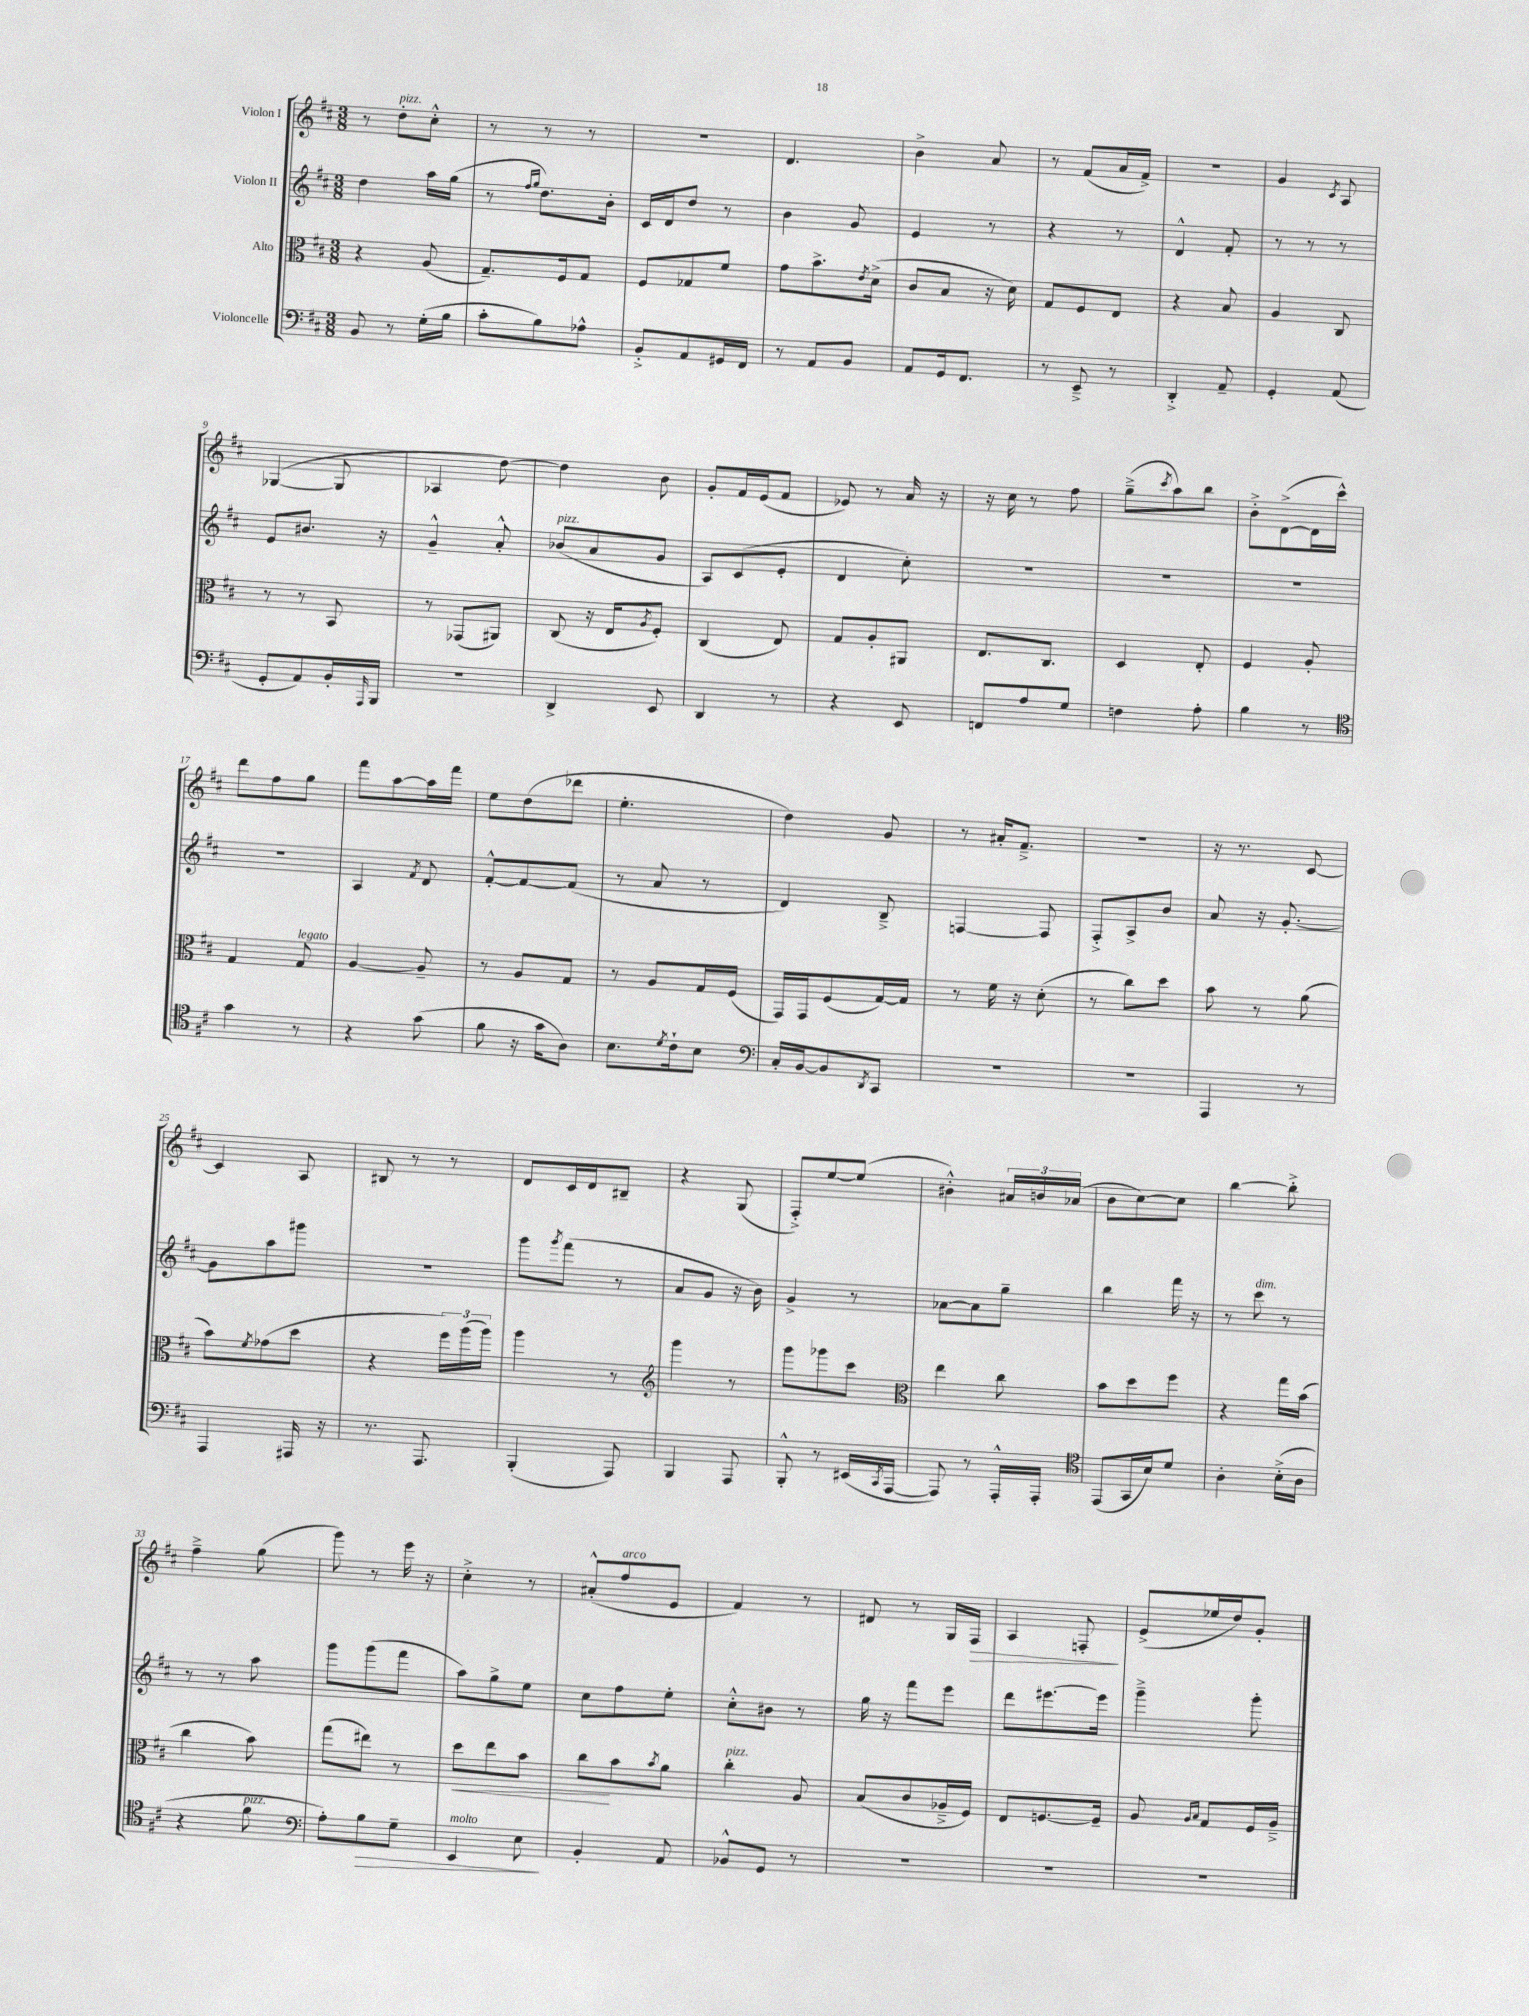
<<
\new StaffGroup <<
\new Staff = "s0" \with { instrumentName = "Violon I" } {
    \clef treble \key d \major \numericTimeSignature \time 3/8
    r8 d''8-.^\markup { \italic "pizz." } cis''8-.-^ |
    r8 r8 r8 |
    r4. |
    d'4. |
    b'4-> a'8 |
    r8 fis'8( a'16 fis'16->) |
    R4. |
    g'4 \acciaccatura { cis'8 } a8 |
    ges4~( ges8 |
    aes4 d''8~) |
    d''4 b'8 |
    g'8-. fis'16 e'16( fis'8 |
    ees'8) r8 a'16 r16 |
    r16 cis''16 r8 fis''8 |
    g''8--->( \acciaccatura { cis'''8 } a''8) b''8 |
    b'8-.-> d'8~->( d'16 cis'''16-^) |
    d'''8 fis''8 g''8 |
    fis'''8 a''8~ a''16 fis'''16 |
    e''8 d''8( des'''8 |
    e''4.-. |
    d''4) g'8 |
    r8 ais'16-. fis'8.---> |
    R4. |
    r16 r8. cis'8~ |
    cis'4 a8 |
    bis8 r8 r8 |
    d'8 cis'16 d'16 bis8-- |
    r4 g8( |
    fis8-.->) e''8~ e''8( |
    bis'4-.-^) \tuplet 3/2 { ais'16 b'16 aes'16( } |
    b'8 cis''8~) cis''8 |
    b''4~ b''8-.-> |
    fis''4---> g''8( |
    g'''8) r8 e'''16 r16 |
    cis''4-.-> r8 |
    ais'8-.-^( fis''8^\markup { \italic "arco" } e'8 |
    fis'4) r8 |
    dis'8 r8 g16 fis16\> |
    a4 f8-.\! |
    e'8->( ees''16 d''16) g'8-. \bar "|." |
}
\new Staff = "s1" \with { instrumentName = "Violon II" } {
    \clef treble \key d \major \numericTimeSignature \time 3/8
    d''4 a''16 g''16( |
    r8 \grace { fis''16 g''16 } d''8.) b'16-. |
    cis'16 d'16 d''8 r8 |
    b'4 g'8 |
    e'4 r8 |
    r4 r8 |
    d'4-^ fis'8-. |
    r8 r8 r8 |
    e'8 bis'8. r16 |
    g'4---^ a'8-.-^ |
    bes'8^\markup { \italic "pizz." }( a'8 g'8 |
    a8) cis'8( e'8-. |
    d'4 cis''8-.) |
    R4. |
    R4. |
    R4. |
    R4. |
    a4 \acciaccatura { fis'8 } d'8 |
    fis'8~-.-^ fis'8~ fis'8( |
    r8 a'8 r8 |
    d'4) b8---> |
    f4~ f8 |
    fis8-.-> a8-> b'8 |
    a'8 r16 g'8.~-. |
    g'8 a''8 gis'''8 |
    R4. |
    g'''8 \acciaccatura { g'''8 } fis'''8( r8 |
    a'8 g'8 r16 b'16) |
    g'4-> r8 |
    aes'8~ aes'8 g''8-- |
    b''4 fis'''16 r16 |
    r8 cis'''8^\markup { \italic "dim." } r8 |
    r8 r8 a''8 |
    g'''8 g'''8( fis'''8 |
    a''8) g''8-> e''8 |
    cis''8 fis''8 e''8-. |
    cis''8-.-^ bis'8 r8 |
    g''16 r16 fis'''8 e'''8 |
    d'''8 eis'''8.~ eis'''16 |
    g'''4---> g'''8-. \bar "|." |
}
\new Staff = "s2" \with { instrumentName = "Alto" } {
    \clef alto \key d \major \numericTimeSignature \time 3/8
    r4 a8( |
    g8.--) fis16 g8 |
    fis8 ges8 fis'8 |
    g'8 b'8.-> \acciaccatura { e'8 } d'16->( |
    cis'8 b8 r16 d'16) |
    g8 fis8 e8 |
    r4 b8 |
    a4 cis8 |
    r8 r8 b,8 |
    r8 ges,8( ais,8) |
    cis8( r16 e16 \acciaccatura { a8 } fis8-.) |
    cis4( e8) |
    g8 a8-. ais,8 |
    e8. cis8. |
    d4 e8-. |
    fis4 a8-. |
    g4 g8^\markup { \italic "legato" } |
    a4~ a8-- |
    r8 a8 g8 |
    r8 a8 g16 fis16( |
    g,16) g,16 fis8( g16~) g16 |
    r8 fis'16 r16 d'8-.( |
    r8 cis''8) d''8 |
    b'8 r8 a'8( |
    b'8) \acciaccatura { fis'8 } ges'8( d''8 |
    r4 \tuplet 3/2 { fis''16) a''16( a''16) } |
    a''4 r8 |
    \clef treble g'''4 r8 |
    g'''8 ges'''8 cis'''8 |
    \clef alto e''4 cis''8 |
    b'8 d''8 fis''8 |
    r4 g''16 b'16( |
    cis''4 b'8) |
    g''8( eis''8) r8 |
    d''8\< e''8 b'8 |
    cis''8\! b'8 \acciaccatura { b'8 } a'8 |
    cis''4-.^\markup { \italic "pizz." } a8 |
    b8( cis'8 aes16---> fis16) |
    e8 f8.~ f16-- |
    a8 \grace { a16 b16 } g8 fis16 a16---> \bar "|." |
}
\new Staff = "s3" \with { instrumentName = "Violoncelle" } {
    \clef bass \key d \major \numericTimeSignature \time 3/8
    b,8 r8 g16-.( b16 |
    cis'8-. b8) aes8-^ |
    b,8-.-> a,8 gis,16 fis,16 |
    r8 a,8 b,8 |
    a,8 g,16 fis,8. |
    r8 e,8---> r8 |
    d,4-.-> a,8-- |
    g,4-. a,8( |
    g,8-. a,8) b,16-. \grace { a,,16 } b,,16 |
    R4. |
    d,4-> e,8 |
    d,4 r8 |
    r4 e,8 |
    f,8 a8 g8 |
    f4 a8-. |
    b4 r8 |
    \clef tenor g'4 r8 |
    r4 g'8( |
    fis'8 r16 g'16 a8) |
    b8. \acciaccatura { d'8 } cis'16-! b8 |
    \clef bass cis16-. b,16~ b,8 \acciaccatura { d,8 } cis,8 |
    R4. |
    R4. |
    a,,4 r8 |
    a,,4 ais,,16 r16 |
    r8. a,,8. |
    b,,4-.( a,,8) |
    b,,4 a,,8 |
    b,,8-.-^ r8 eis,16( \acciaccatura { cis,8 } a,,16~ |
    a,,8) r8 a,,16-.-^ a,,16-. |
    \clef tenor e,8( g,16 b16) d'8 |
    a4-. b16-.->( a16 |
    r4 fis'8^\markup { \italic "pizz." } |
    \clef bass a8-.) b8\> g8-- |
    e,4^\markup { \italic "molto" } e8\! |
    b,4-. a,8 |
    bes,8-^ g,8 r8 |
    R4. |
    R4. |
    R4. \bar "|." |
}
>>
>>
